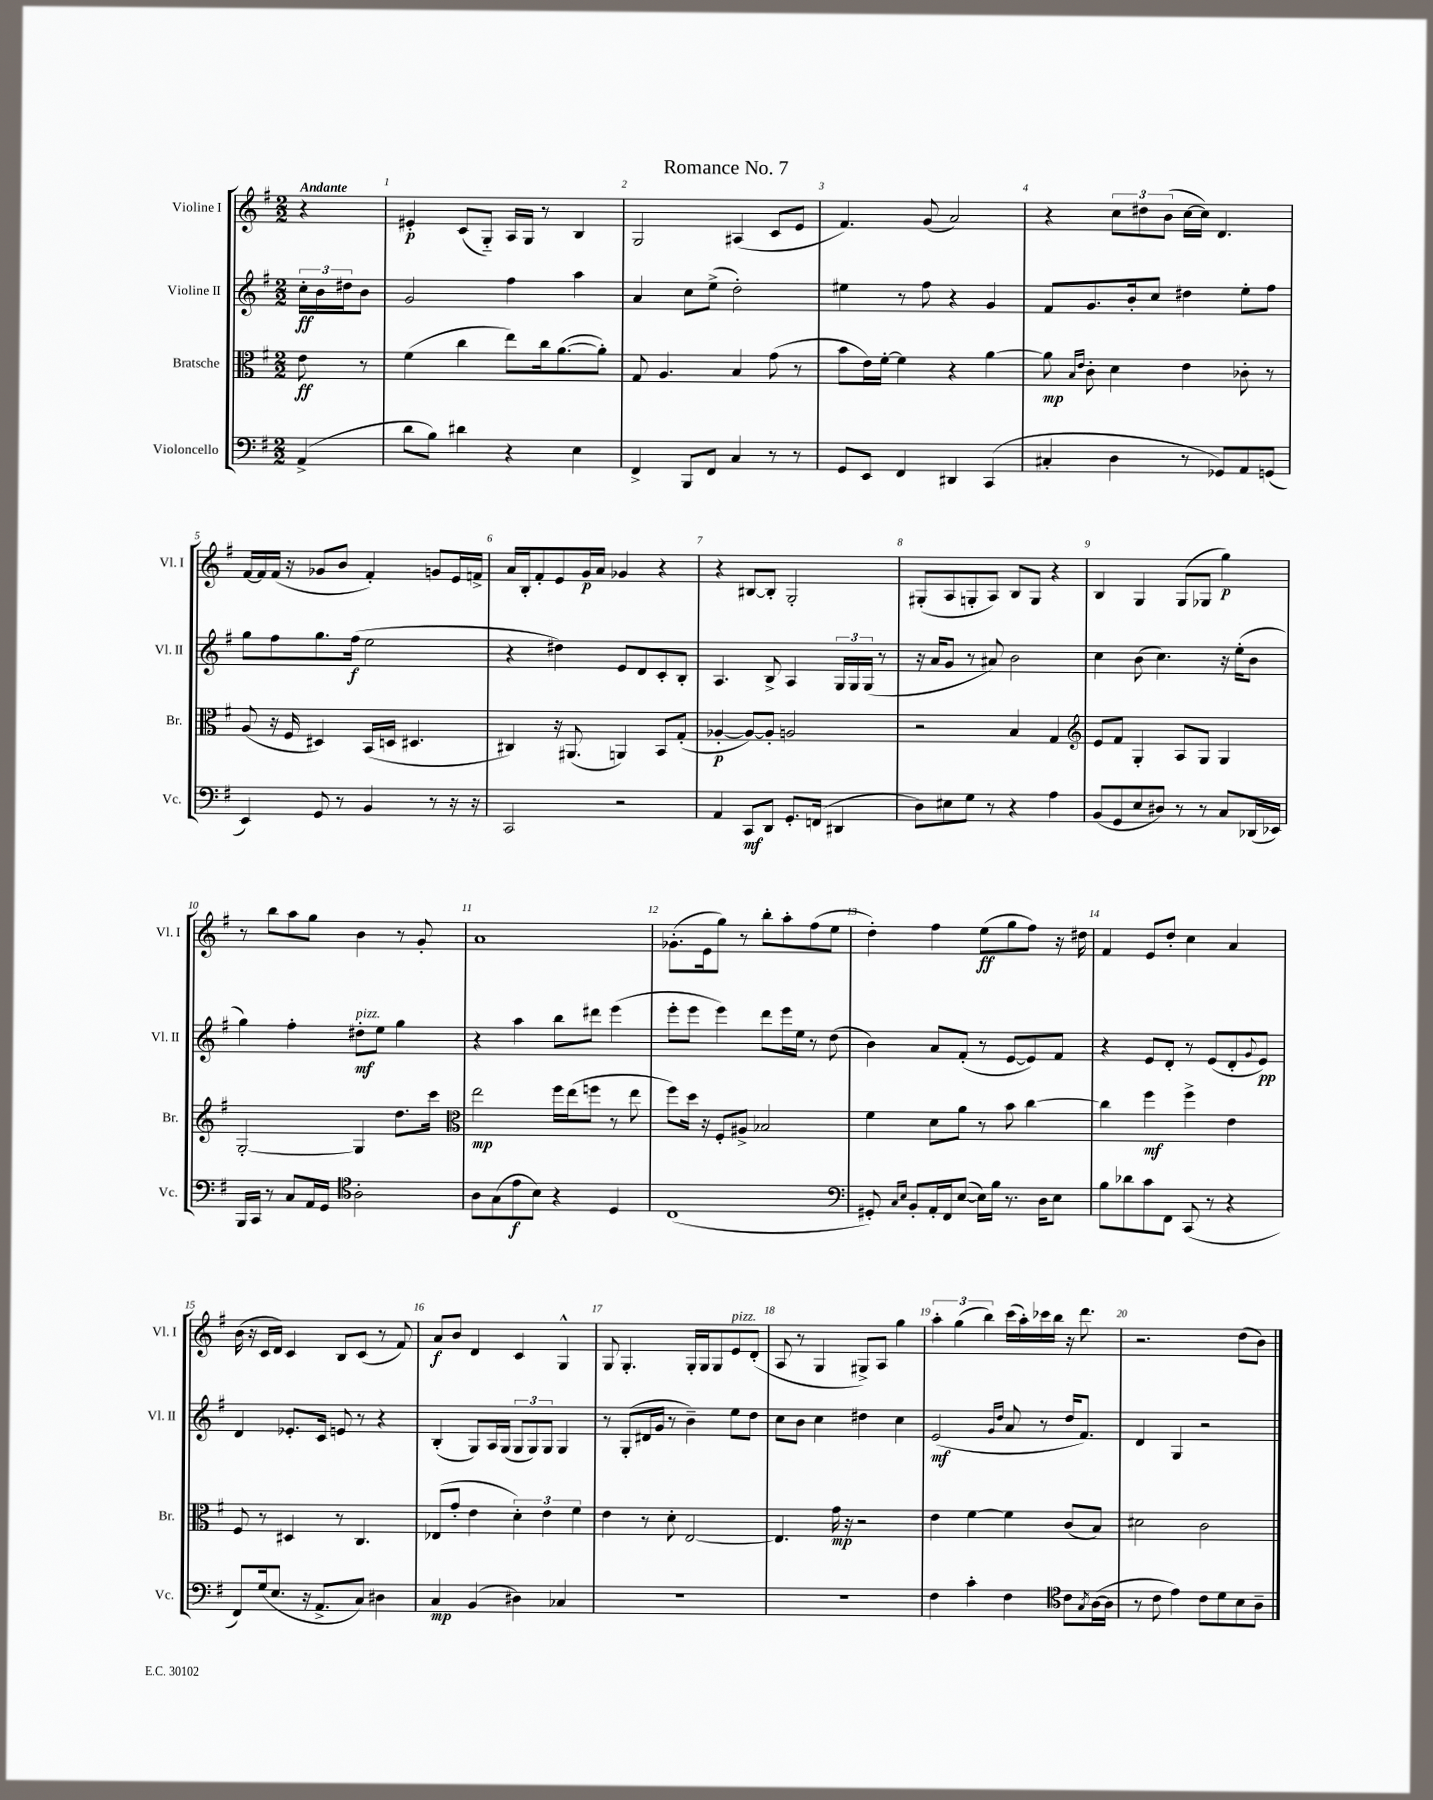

**kern	**dynam	**kern	**dynam	**kern	**dynam	**kern	**dynam
*part4	*part4	*part3	*part3	*part2	*part2	*part1	*part1
*staff4	*staff4	*staff3	*staff3	*staff2	*staff2	*staff1	*staff1
*I"Violoncello	*	*I"Bratsche	*	*I"Violine II	*	*I"Violine I	*
*I'Vc.	*	*I'Br.	*	*I'Vl. II	*	*I'Vl. I	*
*clefF4	*	*clefC3	*	*clefG2	*	*clefG2	*
*k[f#]	*	*k[f#]	*	*k[f#]	*	*k[f#]	*
*M2/2	*	*M2/2	*	*M2/2	*	*M2/2	*
=	=	=	=	=	=	=	=
!	!	!	!	!	!	!LO:TX:a:B:t=Andante	!
(4AA^/	.	8e\	ff	24cc'\LL	ff	4r	.
.	.	.	.	24b\	.	.	.
.	.	.	.	24dd#X\J	.	.	.
.	.	8r	.	8b\J	.	.	.
=1	=1	=1	=1	=1	=1	=1	=1
8d\L	.	(4f#\	.	2g/	.	4e#X'/	p
8B\J)	.	.	.	.	.	.	.
4d#X\	.	4cc\	.	.	.	(8c/L	.
.	.	.	.	.	.	8G/J)	.
4r	.	8ee\L)	.	4ff#\	.	16A/LL	.
.	.	.	.	.	.	16G/JJ	.
.	.	16cc\k	.	.	.	8r	.
.	.	([8.a\	.	.	.	.	.
4E\	.	.	.	4aa\	.	4B/	.
.	.	8a'\J])	.	.	.	.	.
=2	=2	=2	=2	=2	=2	=2	=2
4FF#^/	.	8G/	.	4a/	.	2G/	.
.	.	4.A/	.	.	.	.	.
8BBB/L	.	.	.	8cc\L	.	.	.
8FF#/J	.	.	.	(8ee^\J	.	.	.
4C/	.	4B/	.	2dd'\)	.	(4A#X/	.
8r	.	(8g\	.	.	.	8c/L	.
8r	.	8r	.	.	.	8e/J	.
=3	=3	=3	=3	=3	=3	=3	=3
8GG/L	.	8b\L	.	4ee#X\	.	4.f#/)	.
8EE/J	.	16e\L)	.	.	.	.	.
.	.	[16f#'\JJ	.	.	.	.	.
4FF#/	.	4f#\]	.	8r	.	.	.
.	.	.	.	8ff#\	.	(8g/	.
4DD#X/	.	4r	.	4r	.	2a/)	.
(4CC/	.	[4a\	.	4g/	.	.	.
=4	=4	=4	=4	=4	=4	=4	=4
4C#X'/	.	8a\]	mp	8f#/L	.	4r	.
.	.	16qqB/LL	.	.	.	.	.
.	.	16qqe/JJ	.	.	.	.	.
.	.	8c'\	.	8.g/	.	.	.
4D\	.	4d\	.	.	.	12cc\L	.
.	.	.	.	16b'/k	.	.	.
.	.	.	.	.	.	12dd#X\	.
.	.	.	.	8cc/J	.	.	.
.	.	.	.	.	.	(12b\J	.
8r	.	4e\	.	4dd#X\	.	[16cc\LL	.
.	.	.	.	.	.	16cc\JJ])	.
8GG-X/L)	.	.	.	.	.	4.d/	.
8AA/	.	8c-X'\	.	8ee'\L	.	.	.
(8GGn/J	.	8r	.	8ff#\J	.	.	.
!!LO:LB:g=z
=5	=5	=5	=5	=5	=5	=5	=5
4EE/)	.	(8A/	.	8gg\L	.	[16f#/LL	.
.	.	.	.	.	.	16f#/]	.
.	.	16r	.	8ff#\	.	(16f#/JJ	.
.	.	16F#/	.	.	.	16r	.
8GG/	.	4D#X/)	.	8.gg\	.	8g-X/L	.
8r	.	.	.	.	.	8b/J	.
.	.	.	.	(16ff#\Jk	f	.	.
4BB/	.	(16BB/LL	.	2ee\	.	4f#'/)	.
.	.	16Dn/JJ	.	.	.	.	.
.	.	4.D#X/	.	.	.	.	.
8r	.	.	.	.	.	8gn/L	.
16r	.	.	.	.	.	16e/L	.
16r	.	.	.	.	.	16fn^/JJ	.
=6	=6	=6	=6	=6	=6	=6	=6
2CC/	.	4C#X/)	.	4r	.	16a/LL	.
.	.	.	.	.	.	16B'/J	.
.	.	.	.	.	.	8f#'/	.
.	.	16r	.	4dd#X\)	.	8e/	.
.	.	(8.AA#X/	.	.	.	.	.
.	.	.	.	.	.	16g/L	p
.	.	.	.	.	.	16a/JJ	.
2r	.	4AAn/)	.	8e/L	.	4g-X/	.
.	.	.	.	8d/	.	.	.
.	.	8BB/L	.	8c'/	.	4r	.
.	.	(8G'/J	.	8B'/J	.	.	.
=7	=7	=7	=7	=7	=7	=7	=7
4AA/	.	[4A-X'/	p	4.A/	.	4r	.
8CC/L	mf	8A-/L_)	.	.	.	[8B#X/L	.
8DD/J	.	8A-'/J]	.	8B^/	.	8B#'/J]	.
8.GG'/L	.	2An/	.	4A/	.	2G'/	.
(16FFn/Jk	.	.	.	.	.	.	.
4DD#X/	.	.	.	24G/LL	.	.	.
.	.	.	.	24G/	.	.	.
.	.	.	.	(24G/JJ	.	.	.
.	.	.	.	8r	.	.	.
=8	=8	=8	=8	=8	=8	=8	=8
8D\L)	.	2r	.	16r	.	(8G#X'/L	.
.	.	.	.	16a/KL	.	.	.
8E#X\	.	.	.	8g/J	.	8A/	.
8G\J	.	.	.	8r	.	8Gn'/	.
8r	.	.	.	8a#X/)	.	8A/J)	.
4r	.	4B/	.	2b\	.	8B/L	.
.	.	.	.	.	.	8G/J	.
4A\	.	4G/	.	.	.	4r	.
=9	=9	=9	=9	=9	=9	=9	=9
*	*	*clefG2	*	*	*	*	*
(8BB/L	.	8e/L	.	4cc\	.	4B/	.
8GG/	.	8f#/J	.	.	.	.	.
8E/	.	4G'/	.	(8b\	.	4G/	.
8D#X/J)	.	.	.	4.cc\)	.	.	.
8r	.	8A/L	.	.	.	(8G/L	.
8r	.	8G/J	.	.	.	8G-X/J	.
8C/L	.	4G/	.	16r	.	4gg\)	p
.	.	.	.	(16ee'\KL	.	.	.
(16DD-X/L	.	.	.	8b\J	.	.	.
16EE-X/JJ)	.	.	.	.	.	.	.
!!LO:LB:g=z
=10	=10	=10	=10	=10	=10	=10	=10
16BBB/LL	.	[2G'/	.	4gg\)	.	8r	.
16CC/JJ	.	.	.	.	.	.	.
8r	.	.	.	.	.	8bb\L	.
8C/L	.	.	.	4ff#'\	.	8aa\	.
16AA/L	.	.	.	.	.	8gg\J	.
16GG/JJ	.	.	.	.	.	.	.
*clefC4	*	*	*	*	*	*	*
!	!	!	!	!LO:TX:a:i:t=pizz.	!	!	!
2A'\	.	4G/]	.	8dd#X'\L	mf	4b\	.
.	.	.	.	8ee\J	.	.	.
.	.	8.dd\L	.	4gg\	.	8r	.
.	.	.	.	.	.	8g'/	.
.	.	16ccc\Jk	.	.	.	.	.
=11	=11	=11	=11	=11	=11	=11	=11
*	*	*clefC3	*	*	*	*	*
8A\L	.	2ee\	mp	4r	.	1a	.
(8G\	.	.	.	.	.	.	.
8e\	f	.	.	4aa\	.	.	.
8B\J)	.	.	.	.	.	.	.
4r	.	16ff#\LL	.	8bb\L	.	.	.
.	.	(16ee\J	.	.	.	.	.
.	.	8ffn\J	.	8ddd#X\J	.	.	.
4D/	.	8r	.	(4eee\	.	.	.
.	.	8ee\	.	.	.	.	.
=12	=12	=12	=12	=12	=12	=12	=12
(1C	.	8ff#\L)	.	8eee'\L	.	(8.g-X'\L	.
.	.	16dd\Jk	.	8eee\J	.	.	.
.	.	16r	.	.	.	16e\k	.
.	.	8F#'/L	.	4eee\)	.	8gg\J)	.
.	.	8A#X^/J	.	.	.	8r	.
.	.	2B-X/	.	8ddd\L	.	8bb'\L	.
.	.	.	.	16eee\L	.	8aa'\	.
.	.	.	.	16ee\JJ	.	.	.
.	.	.	.	8r	.	(8ff#\	.
.	.	.	.	(8dd\	.	8ee\J	.
=13	=13	=13	=13	=13	=13	=13	=13
*clefF4	*	*	*	*	*	*	*
8GG#X'/)	.	4f#\	.	4b\)	.	4dd'\)	.
16qqC/LL	.	.	.	.	.	.	.
16qqE/JJ	.	.	.	.	.	.	.
8BB'/L	.	.	.	.	.	.	.
16AA'/L	.	8d\L	.	8a/L	.	4ff#\	.
16FF#/J	.	.	.	.	.	.	.
([8E/J	.	8a\J	.	(8f#'/J	.	.	.
16E\LL])	.	8r	.	8r	.	(8ee\L	ff
16B\JJ	.	.	.	.	.	.	.
8.r	.	8b\	.	[8e/L	.	8gg\	.
.	.	[4cc\	.	8e/])	.	8ff#\J)	.
16D\KL	.	.	.	.	.	.	.
8E\J	.	.	.	8f#/J	.	16r	.
.	.	.	.	.	.	16dd#X\	.
=14	=14	=14	=14	=14	=14	=14	=14
8B\L	.	4cc\]	.	4r	.	4f#/	.
8d-X\	.	.	.	.	.	.	.
8c\	.	4ff#\	mf	8e/L	.	8e/L	.
8FF#\J	.	.	.	8d'/J	.	8dd'/J	.
(8CC/	.	4ff#^\	.	8r	.	4cc\	.
8r	.	.	.	(8e/L	.	.	.
4r	.	4e\	.	8d'/	.	4a/	.
.	.	.	.	8qqg/	.	.	.
.	.	.	.	8e/J)	pp	.	.
!!LO:LB:g=z
=15	=15	=15	=15	=15	=15	=15	=15
8FF#/L)	.	8F#/	.	4d/	.	(16b\	.
.	.	.	.	.	.	16r	.
(16G/k	.	8r	.	.	.	16c/LL	.
8.E/J	.	.	.	.	.	16d/JJ)	.
.	.	4D#X/	.	8.e-X'/L	.	4c/	.
16r	.	.	.	.	.	.	.
8.AA^/L	.	.	.	16c/Jk	.	.	.
.	.	8r	.	8en/	.	8B/L	.
8C/J)	.	4.C/	.	8r	.	(8c/J	.
4D#X\	.	.	.	4r	.	8r	.
.	.	.	.	.	.	8f#/)	.
=16	=16	=16	=16	=16	=16	=16	=16
4C/	mp	(8E-X/L	.	(4B'/	.	8a/L	f
.	.	8g'/J	.	.	.	8b/J	.
(4BB/	.	4e\	.	8G/L)	.	4d/	.
.	.	.	.	16A/L	.	.	.
.	.	.	.	(16G/JJ	.	.	.
4D#X\)	.	6d'\)	.	12G/L	.	4c/	.
.	.	.	.	12G/)	.	.	.
.	.	6e\	.	12G/J	.	.	.
4C-X/	.	.	.	4G/	.	4G^^/	.
.	.	6f#\	.	.	.	.	.
=17	=17	=17	=17	=17	=17	=17	=17
1r	.	4e\	.	8r	.	8G/	.
.	.	.	.	(8G'/L	.	4.G'/	.
.	.	8r	.	16d#X/L	.	.	.
.	.	.	.	16g/JJ	.	.	.
.	.	8d'\	.	8r	.	.	.
.	.	[2E/	.	4b~\)	.	16G'/LL	.
.	.	.	.	.	.	16G/J	.
.	.	.	.	.	.	8G/	.
!	!	!	!	!	!	!LO:TX:a:i:t=pizz.	!
.	.	.	.	8ee\L	.	8e/	.
.	.	.	.	8dd\J	.	(8d'/J	.
=18	=18	=18	=18	=18	=18	=18	=18
1r	.	4.E/]	.	8cc\L	.	8A/	.
.	.	.	.	8b\J	.	8r	.
.	.	.	.	4cc\	.	4G/	.
.	.	16g\	mp	.	.	.	.
.	.	16r	.	.	.	.	.
.	.	2r	.	4dd#X\	.	8G#X^/L)	.
.	.	.	.	.	.	8A/J	.
.	.	.	.	4cc\	.	4gg\	.
=19	=19	=19	=19	=19	=19	=19	=19
4F#\	.	4e\	.	(2e/	mf	6aa'\	.
.	.	.	.	.	.	(6gg\	.
4c'\	.	[4f#\	.	.	.	.	.
.	.	.	.	.	.	6bb\)	.
.	.	.	.	16qqg/LL	.	.	.
.	.	.	.	16qqdd/JJ	.	.	.
4F#\	.	4f#\]	.	8a/	.	(16ccc\LL	.
.	.	.	.	.	.	16aa'\)	.
.	.	.	.	8r	.	16ccc-X\	.
.	.	.	.	.	.	16bb\JJ	.
*clefC4	*	*	*	*	*	*	*
8c\L	.	(8c/L	.	16dd/KL	.	16r	.
.	.	.	.	8.f#/J)	.	8.ddd\	.
8qG/	.	.	.	.	.	.	.
([16A\L	.	8B/J)	.	.	.	.	.
16A\JJ]	.	.	.	.	.	.	.
=20	=20	=20	=20	=20	=20	=20	=20
8r	.	2d#X\	.	4d/	.	2.r	.
8c\	.	.	.	.	.	.	.
4e\)	.	.	.	4G/	.	.	.
8c\L	.	2c\	.	2r	.	.	.
8d\	.	.	.	.	.	.	.
8B\	.	.	.	.	.	(8dd\L	.
8A~\J	.	.	.	.	.	8b\J)	.
==	==	==	==	==	==	==	==
*-	*-	*-	*-	*-	*-	*-	*-
